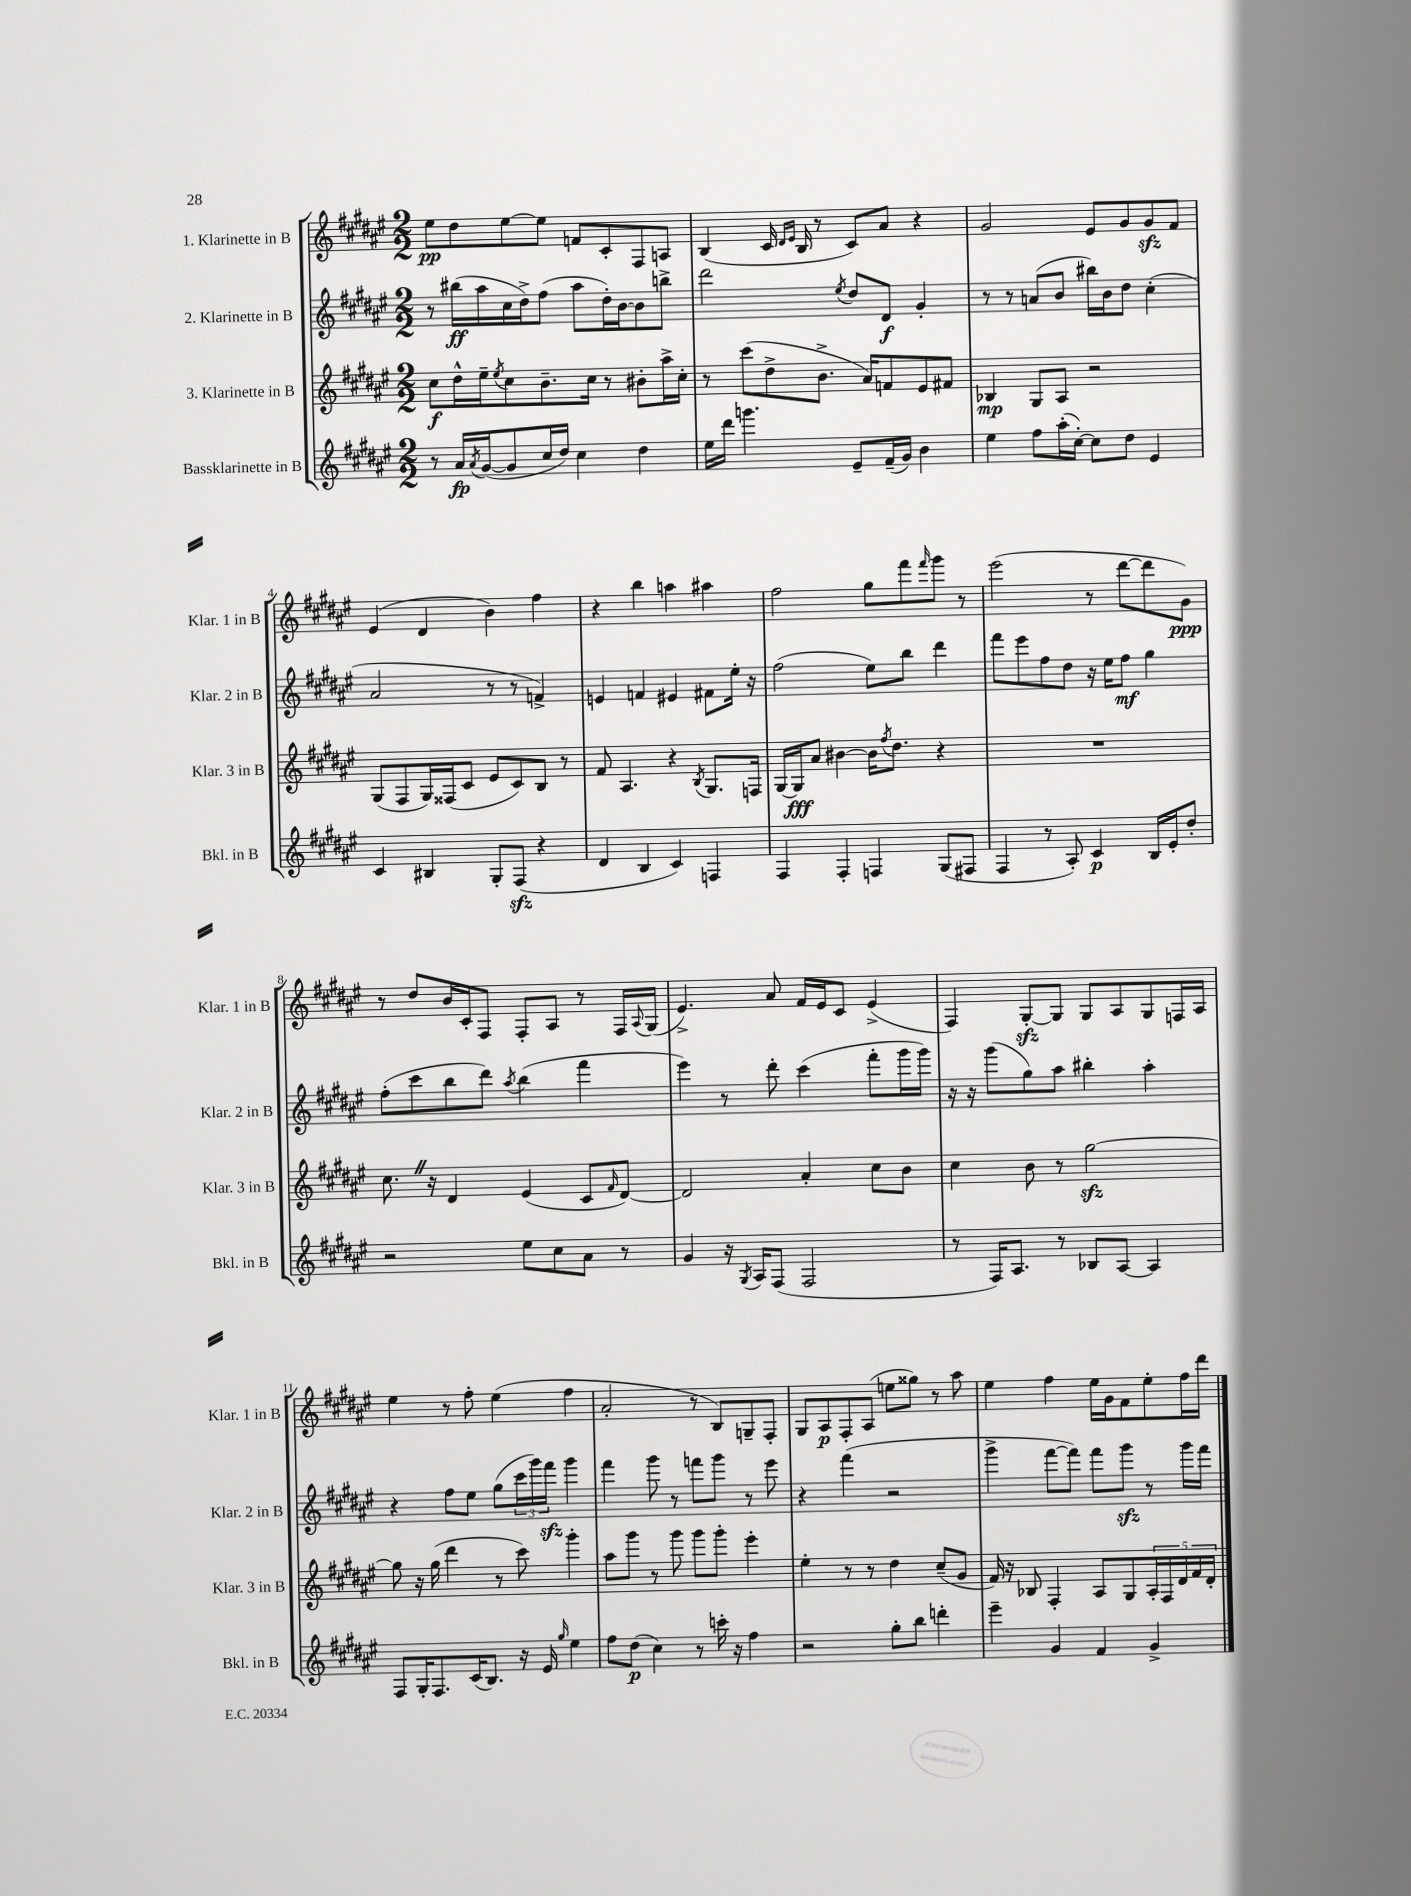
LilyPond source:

<<
\new StaffGroup <<
\new Staff = "s0" \with { instrumentName = "1. Klarinette in B" shortInstrumentName = "Klar. 1 in B" } {
    \clef treble \key fis \major \numericTimeSignature \time 2/2
    eis''8\pp dis''8 eis''8~ eis''8 f'8 cis'8-. fis8 a8 |
    b4( cis'16 \grace { dis'16 eis'16 } b16 r8 cis'8) ais'8 r4 |
    gis'2 eis'8 gis'8 gis'8\sfz fis'8 |
    eis'4( dis'4 b'4) fis''4 |
    r4 b''4 a''4 ais''4 |
    fis''2 gis''8 fis'''8 \grace { fis'''16 } gis'''8 r8 |
    eis'''2( r8 dis'''8~ dis'''8 gis'8\ppp) |
    r8 dis''8 b'16 cis'16-. fis8 fis8-. ais8 r8 fis16 \appoggiatura { ais8 } gis16( |
    eis'4.->) ais'8 fis'16 eis'16 cis'8 eis'4->( |
    fis4) gis8~-.\sfz gis8 gis8 ais8 gis8 f16 ais16 |
    eis''4 r8 fis''8-. eis''4( fis''4 |
    ais'2-. r8 b8) g8-- fis8-. |
    gis8 ais8\p fis8-. ais8( e''8 gisis''8) r8 ais''8 |
    eis''4 fis''4 eis''16 gis'16 fis'8 eis''8-. fis''16 dis'''16 \bar "|." |
}
\new Staff = "s1" \with { instrumentName = "2. Klarinette in B" shortInstrumentName = "Klar. 2 in B" } {
    \clef treble \key fis \major \numericTimeSignature \time 2/2
    r8 bis''16\ff( ais''16 cis''16 dis''16->) fis''8( ais''8 dis''16-.) b'16~ b'8 b''8-> |
    dis'''2 \acciaccatura { eis''8 } dis''8 dis'8\f gis'4-. |
    r8 r8 a'8( b'8 bis''16) b'16 dis''8 cis''4-.( |
    ais'2 r8 r8 f'4->) |
    e'4 f'4 eis'4 fis'8 eis''16-. r16 |
    fis''2( eis''8) b''8 dis'''4 |
    fis'''8 eis'''8 fis''8 dis''8 r16 eis''16 fis''8\mf gis''4 |
    fis''8-.( cis'''8 b''8 dis'''8) \acciaccatura { ais''8 } b''4( fis'''4 |
    eis'''4) r8 dis'''8-. cis'''4( fis'''8-. gis'''16 gis'''16) |
    r16 r16 gis'''8( gis''8) ais''8 bis''4-. ais''4-. |
    r4 fis''8 eis''8 gis''8( \tuplet 3/2 { cis'''16 gis'''16) fis'''16\sfz } gis'''4 |
    fis'''4 gis'''8 r8 f'''8 gis'''8 r8 eis'''8 |
    r4 fis'''4( r2 |
    gis'''4-> fis'''8~ fis'''8) fis'''8 gis'''8\sfz r8 gis'''16 fis'''16 \bar "|." |
}
\new Staff = "s2" \with { instrumentName = "3. Klarinette in B" shortInstrumentName = "Klar. 3 in B" } {
    \clef treble \key fis \major \numericTimeSignature \time 2/2
    cis''8\f dis''16-^ eis''16-- \acciaccatura { eis''8 } cis''8 b'8.-- cis''16 r8 bis'8-. ais''16-> cis''16-. |
    r8 cis'''8( dis''8-> b'8.-> ais'16) f'8 eis'8 fis'8 |
    bes4\mp gis8 ais8 r2 |
    gis8( fis8 gis16) fisis16( cis'8 eis'8 cis'8) b8 r8 |
    fis'8 ais4. r4 \acciaccatura { b8 } gis8. f16 |
    gis16~ gis16\fff ais'8 bis'4~ bis'16 \acciaccatura { fis''8 } dis''8. r4 |
    R1 |
    cis''8. \once \override BreathingSign.text = \markup { \musicglyph "scripts.caesura.straight" } \breathe r16 dis'4 eis'4( cis'8 \grace { fis'16 } dis'8~) |
    dis'2 ais'4-. cis''8 b'8 |
    cis''4 b'8 r8 gis''2~\sfz |
    gis''8 r16 gis''16( dis'''4 r8 cis'''8) gis'''4-. |
    ais''8 gis'''8 r8 gis'''8 gis'''8 gis'''8-. eis'''4-. |
    eis''4-. r8 r8 dis''4 cis''8--( gis'8 |
    fis'16) r16 bes8 fis4-. ais8 gis8 \tuplet 5/4 { ais16-. fis16 dis'16 fis'16 dis'16-. } \bar "|." |
}
\new Staff = "s3" \with { instrumentName = "Bassklarinette in B" shortInstrumentName = "Bkl. in B" } {
    \clef treble \key fis \major \numericTimeSignature \time 2/2
    r8 ais'16\fp \acciaccatura { ais'8 } gis'16~( gis'8 cis''16 dis''16) cis''4 dis''4 |
    eis''16 dis'''16 g'''4. eis'8-- fis'16--( gis'16) b'4 |
    eis''4 fis''8 ais''16-.( cis''16~-.) cis''8 dis''8 eis'4 |
    cis'4 bis4 gis8-. fis8\sfz( r4 |
    dis'4 b4 cis'4) f4 |
    fis4 fis4-. f4 gis8( fis8 |
    fis4 r8 ais8-.) cis'4\p b16 eis'16-. dis''8-. |
    r2 eis''8 cis''8 ais'8 r8 |
    gis'4 r16 \acciaccatura { gis8 } ais16 fis8( fis2 |
    r8 fis16) ais8. r8 bes8 ais8~ ais4 |
    fis8 gis16-. fis8. cis'16( b8.) r16 eis'16 \grace { gis''16 } eis''4 |
    fis''8 dis''8\p( cis''4) r8 c'''16-. r16 fis''4 |
    r2 gis''8-. b''8 d'''4-. |
    eis'''4-- gis'4 fis'4 gis'4-> \bar "|." |
}
>>
>>
